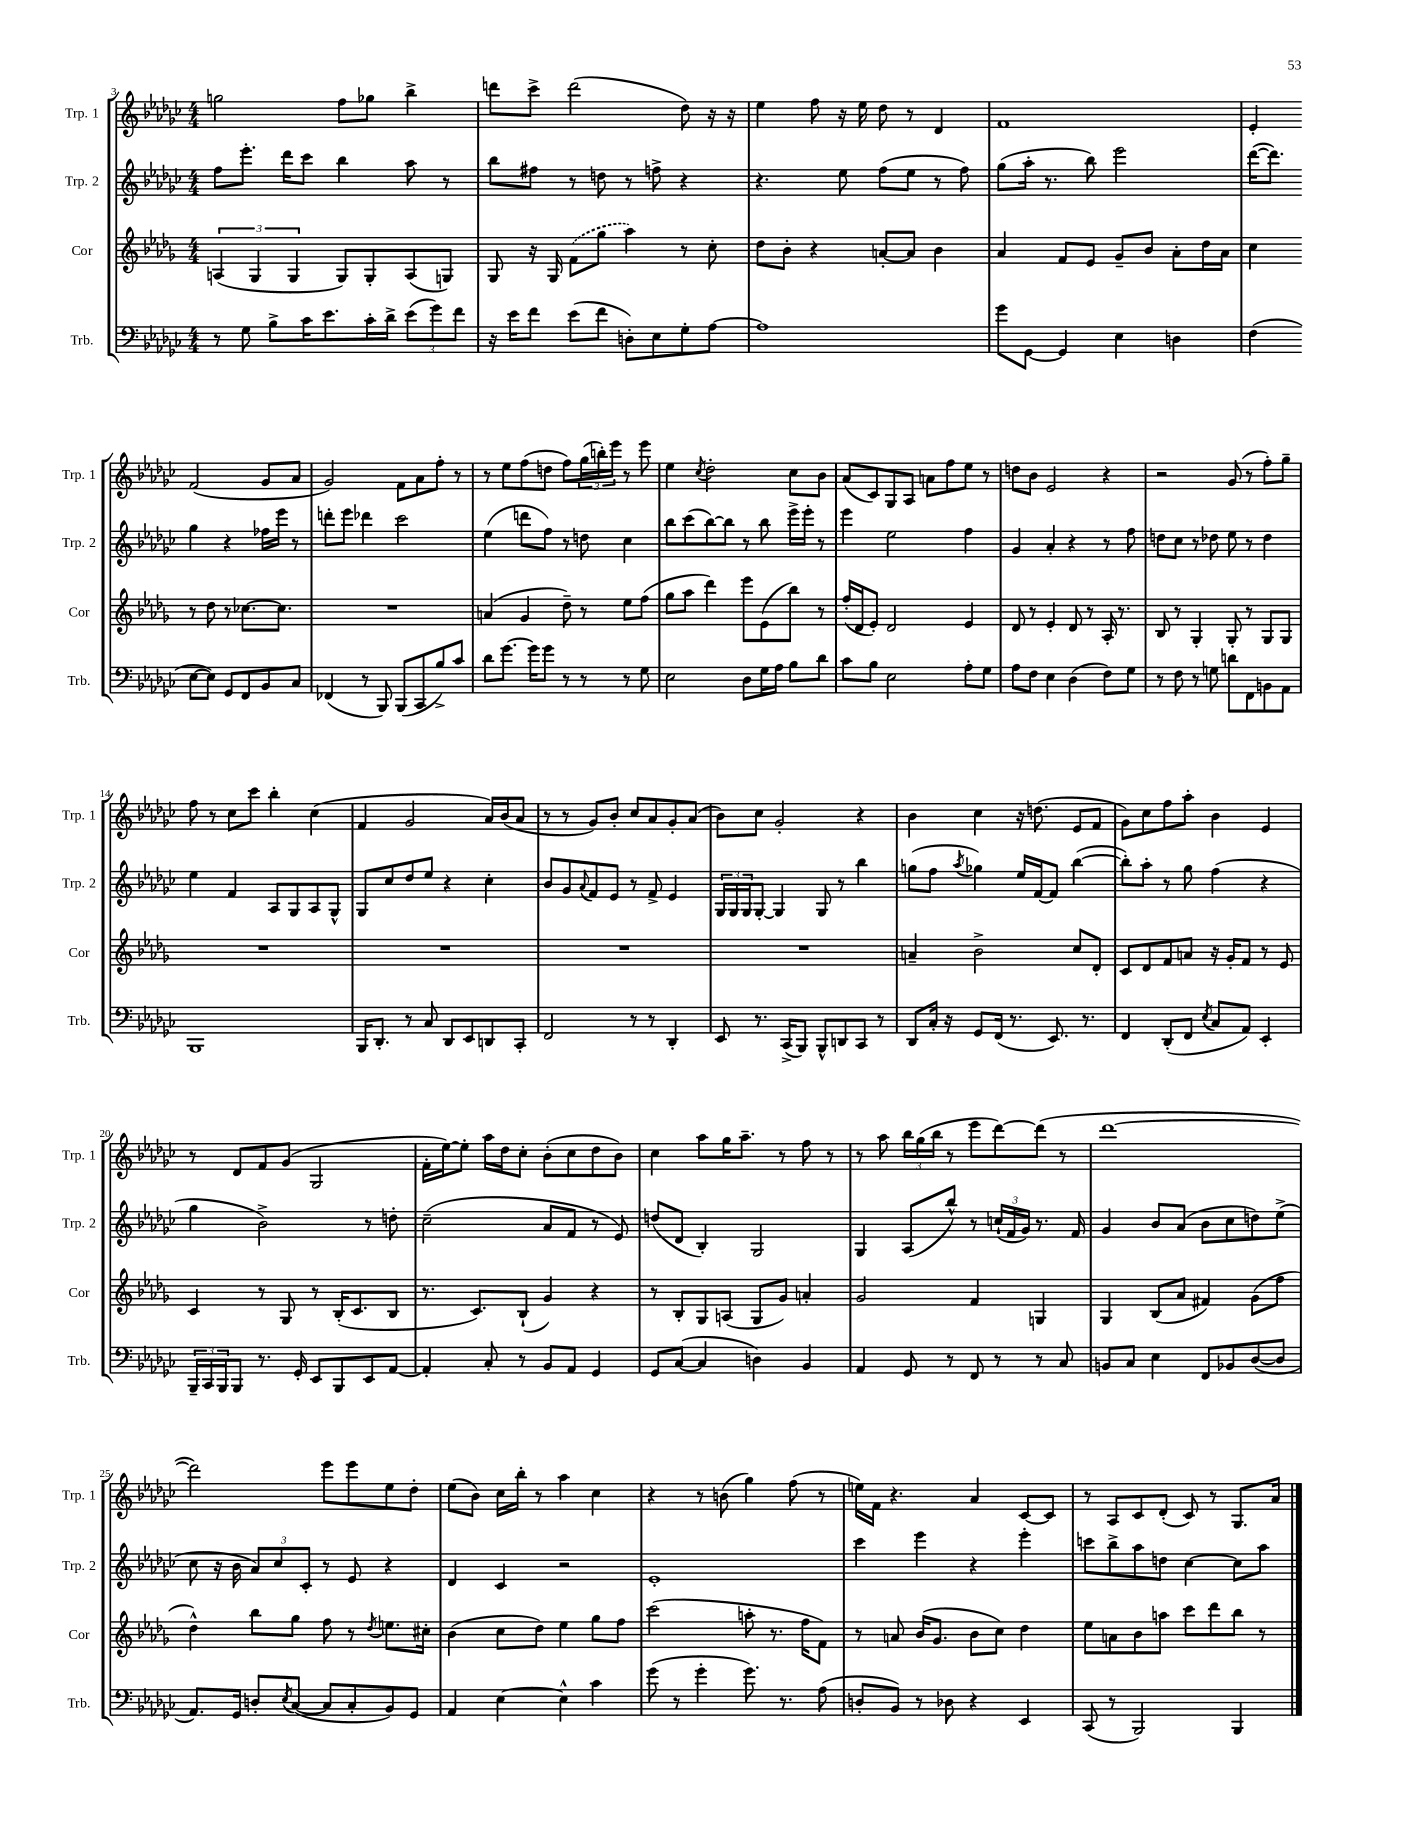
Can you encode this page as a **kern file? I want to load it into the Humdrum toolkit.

**kern	**kern	**kern	**kern
*part4	*part3	*part2	*part1
*staff4	*staff3	*staff2	*staff1
*I"Trb.	*I"Cor	*I"Trp. 2	*I"Trp. 1
*I'Trb.	*I'Cor	*I'Trp. 2	*I'Trp. 1
*clefF4	*clefG2	*clefG2	*clefG2
*k[b-e-a-d-g-c-]	*k[b-e-a-d-g-]	*k[b-e-a-d-g-c-]	*k[b-e-a-d-g-c-]
*M4/4	*M4/4	*M4/4	*M4/4
=3	=3	=3	=3
8r	(6An/	8ff\L	2ggn\
8G-\	.	8.eee-'\J	.
.	6G-/	.	.
8B-^\L	.	.	.
.	.	16ddd-\KL	.
.	6G-/	.	.
16c-\K	.	8ccc-\J	.
8.e-\	.	.	.
.	8G-/L)	4bb-\	8ff\L
16c-'\L	8G-'/	.	8gg-X\J
16d-^\JJ	.	.	.
(12e-\L	(8A/	8aa-\	4bb-^\
12g-\)	.	.	.
.	8Gn/J)	8r	.
12f\J	.	.	.
=4	=4	=4	=4
16r	8G-/	8bb-\L	8dddn\L
16e-\KL	.	.	.
8f\J	16r	8ff#X\J	8ccc-^\J
.	16G-/	.	.
(8e-\L	(8f\L	8r	(2ddd\
8f\J	8gg-\J	8ddn\	.
8Dn'\L)	4aa-\)	8r	.
8E-\	.	8ffn^\	.
8G-'\	8r	4r	8dd-\)
[8A-\J	8cc'\	.	16r
.	.	.	16r
=5	=5	=5	=5
1A-]	8dd-\L	4.r	4ee-\
.	8b-'\J	.	.
.	4r	.	8ff\
.	.	8ee-\	16r
.	.	.	16ee-\
.	[8an'/L	(8ff\L	8dd-\
.	8a/J]	8ee-\J	8r
.	4b-\	8r	4d-/
.	.	8ff\)	.
=6	=6	=6	=6
8g-\L	4a-/	(8gg-\L	1f
[8GG-\J	.	16aa-'\Jk	.
.	.	8.r	.
4GG-/]	8f/L	.	.
.	8e-/J	8bb-\)	.
4E-\	8g-~/L	2eee-\	.
.	8b-/J	.	.
4Dn\	8a-'\L	.	.
.	16dd-\L	.	.
.	16a-\JJ	.	.
=7	=7	=7	=7
(4F\	4cc\	([16ddd-\KL	4e-'/
.	.	8.ddd-\J])	.
[8E-\L	8r	4gg-\	(2f/
8E-\J])	8dd-\	.	.
8GG-/L	8r	4r	.
8FF/	[8.cc-X\L	.	.
8BB-/	.	16ff-X\LL	8g-/L
.	8.cc-\J]	16eee-\JJ	.
8C-/J	.	8r	8a-/J
!!LO:LB:g=z
=8	=8	=8	=8
(4FF-X/	1r	8dddn'\L	2g-/)
.	.	8eee-\J	.
8r	.	4ddd-X\	.
8BBB-/)	.	.	.
(8BBB-/L	.	2ccc-\	8f\L
8CC-/	.	.	8a-\
8B-^/)	.	.	8ff'\J
8c-/J	.	.	8r
=9	=9	=9	=9
8d-\L	(4an/	(4ee-\	8r
[8.g-\J	.	.	8ee-\L
.	4g-/	8dddn\L	(8ff\
16g-\KL]	.	.	.
8g-\J	.	8ff\J)	8ddn\J
8r	8dd-~\)	8r	8ff\L)
8r	8r	8ddn\	(24gg-\L
.	.	.	24bbn'\)
.	.	.	24eee-\JJ
8r	8ee-\L	4cc-\	8r
8G-\	(8ff\J	.	8eee-\
=10	=10	=10	=10
2E-\	8gg-\L	8bb-\L	4ee-\
.	8aa-\J	(8ccc-\	.
.	.	.	8qcc-/
.	4ddd-\)	[8bb-\)	2dd-'\
.	.	8bb-\J]	.
8D-\L	8eee-\L	8r	.
16G-\L	(8e-\	8bb-\	.
16A-\JJ	.	.	.
8B-\L	8bb-\J)	16eee-^\LL	8cc-\L
.	.	16eee-'\JJ	.
8d-\J	8r	8r	8b-\J
=11	=11	=11	=11
8c-\L	(16ff'/LL	4eee-\	(8a-/L
.	16d-/J	.	.
8B-\J	8e-'/J)	.	8c-/)
2E-\	2d-/	2ee-\	8G-/
.	.	.	8A-/J
.	.	.	8an\L
.	.	.	8ff\
8A-'\L	4e-/	4ff\	8ee-\J
8G-\J	.	.	8r
=12	=12	=12	=12
8A-\L	8d-/	4g-/	8ddn\L
8F\J	8r	.	8b-\J
4E-\	4e-'/	4a-'/	2e-/
(4D-\	8d-/	4r	.
.	8r	.	.
8F\L)	16A-'/	8r	4r
.	8.r	.	.
8G-\J	.	8ff\	.
=13	=13	=13	=13
8r	8B-/	8ddn\L	2r
8F\	8r	8cc-\J	.
8r	4G-'/	8r	.
8Gn\	.	8dd-X\	.
8dn\L	8G-'/	8ee-\	(8g-/
8FF\	8r	8r	8r
8BBn\	8G-/L	4dd-\	8ff'\L)
8AA-\J	8G-/J	.	8gg-~\J
!!LO:LB:g=z
=14	=14	=14	=14
1BBB-	1r	4ee-\	8ff\
.	.	.	8r
.	.	4f/	8cc-\L
.	.	.	8ccc-\J
.	.	8A-/L	4bb-'\
.	.	8G-/	.
.	.	8A-/	(4cc-\
.	.	8G-^^/J	.
=15	=15	=15	=15
16BBB-/KL	1r	8G-/L	4f/
8.DD-'/J	.	.	.
.	.	8cc-/	.
8r	.	8dd-/	2g-/
8C-/	.	8ee-/J	.
8DD-/L	.	4r	.
8EE-/	.	.	.
8DDn/	.	4cc-'\	16a-/LL)
.	.	.	(16b-/J
8CC-'/J	.	.	8a-/J
=16	=16	=16	=16
2FF/	1r	8b-/L	8r
.	.	8g-/	8r
.	.	8qqa-/	.
.	.	8f/	8g-/L)
.	.	8e-/J	8b-'/J
8r	.	8r	8cc-/L
8r	.	8f^/	8a-/
4DD-'/	.	4e-/	8g-'/
.	.	.	(8a-/J
=17	=17	=17	=17
8EE-/	1r	24G-/LL	8b-\L)
.	.	24G-/	.
.	.	24G-/J	.
8.r	.	[8G-'/J	8cc-\J
.	.	4G-/]	2g-'/
(16CC-^/KL	.	.	.
8BBB-/J)	.	.	.
8BBB-^^/L	.	8G-/	.
8DDn/	.	8r	.
8CC-/J	.	4bb-\	4r
8r	.	.	.
=18	=18	=18	=18
8DD-/L	4an~/	(8ggn\L	4b-\
16C-'/Jk	.	8ff\J	.
16r	.	.	.
.	.	8qaa-/	.
8GG-/L	2b-^\	4gg-X\)	4cc-\
(16FF/Jk	.	.	.
8.r	.	.	.
.	.	16ee-/LL	16r
.	.	[16f/J	(8.ddn\
8.EE-/)	.	8f/J]	.
.	8cc/L	([4bb-\	8e-/L
8.r	.	.	.
.	8d-'/J	.	8f/J
=19	=19	=19	=19
4FF/	8c/L	8bb-'\L])	8g-\L)
.	8d-/	8aa-'\J	8cc-\
(8DD-'/L	8f/	8r	8ff\
8FF/J	8an/J	8gg-\	8aa-'\J
8qE-/	.	.	.
8C-/L	16r	(4ff\	4b-\
.	16g-'/KL	.	.
8AA-/J)	8f/J	.	.
4EE-'/	8r	4r	4e-/
.	8e-/	.	.
!!LO:LB:g=z
=20	=20	=20	=20
24BBB-~/LL	4c/	4gg-\	8r
24CC-/	.	.	.
24BBB-/J	.	.	.
8BBB-/J	.	.	8d-/L
8.r	8r	2b-^\)	8f/
.	8G-/	.	(8g-/J
16GG-'/	.	.	.
8EE-/L	8r	.	2G-/
8BBB-/	(16B-'/KL	.	.
.	8.c/	.	.
8EE-/	.	8r	.
[8AA-/J	8B-/J	8ddn'\	.
=21	=21	=21	=21
4AA-'/]	8.r	(2cc-~\	16f'\LL
.	.	.	[16ee-\J)
.	.	.	8ee-'\J]
.	8.c/L)	.	.
8C-'/	.	.	16aa-\LL
.	.	.	16dd-\J
8r	(8B-`/J	.	8cc-'\J
8BB-/L	4g-/)	8a-/L	(8b-'\L
8AA-/J	.	8f/J	8cc-\
4GG-/	4r	8r	8dd-\
.	.	8e-/)	8b-\J)
=22	=22	=22	=22
8GG-/L	8r	(8ddn/L	4cc-\
([8C-/J	8B-'/L	8d-/J	.
4C-/]	8G-/	4B-'/)	8aa-\L
.	(8An/J	.	16gg-\K
.	.	.	8.aa-~\J
4Dn\)	8G-/L	2G-/	.
.	8g-/J)	.	8r
4BB-/	4an'/	.	8ff\
.	.	.	8r
=23	=23	=23	=23
4AA-/	2g-/	4G-/	8r
.	.	.	8aa-\
8GG-/	.	(8A-/L	24bb-\LL
.	.	.	(24gg-\
.	.	.	24bb-\JJ
8r	.	8bb-^^/J)	8r
8FF/	4f/	8r	8eee-\L
8r	.	(24ccn`/LL	[8ddd-\)
.	.	24f/	.
.	.	24g-/JJ)	.
8r	4Gn/	8.r	(8ddd-\J]
8C-/	.	.	8r
.	.	16f/	.
=24	=24	=24	=24
8BBn/L	4G-/	4g-/	[1ddd-
8C-/J	.	.	.
4E-\	(8B-/L	8b-/L	.
.	8a-/J	(8a-/J	.
8FF/L	4f#X/)	8b-\L	.
8BB-X/	.	8cc-\	.
([8D-/	(8g-\L	8ddn\)	.
8D-/J]	8ff\J	(8ee-^\J	.
!!LO:LB:g=z
=25	=25	=25	=25
8.AA-/L)	4dd-^^\)	8cc-\	2ddd-\])
.	.	16r	.
16GG-/Jk	.	16b-\	.
8Dn'/L	8bb-\L	12a-/L)	.
.	.	12cc-/	.
8qE-/	.	.	.
([8C-/J	8gg-\J	.	.
.	.	12c-'/J	.
8C-/L]	8ff\	8r	8eee-\L
8C-'/	8r	8e-/	8eee-\
.	8qdd-/	.	.
8BB-/)	8.een\L	4r	8ee-\
8GG-/J	.	.	8dd-'\J
.	16cc#X'\Jk	.	.
=26	=26	=26	=26
4AA-/	(4b-\	4d-/	(8ee-\L
.	.	.	8b-\J)
[4E-\	8cc\L	4c-/	16cc-\LL
.	.	.	16bb-'\JJ
.	8dd-\J)	.	8r
4E-^^\]	4ee-\	2r	4aa-\
4c-\	8gg-\L	.	4cc-\
.	8ff\J	.	.
=27	=27	=27	=27
(8g-\	(2ccc\	1e-'	4r
8r	.	.	.
4g-'\	.	.	8r
.	.	.	(8bn\
8.g-\)	8aan'\	.	4gg-\)
.	8.r	.	.
8.r	.	.	.
.	.	.	(8ff\
.	16ff\KL	.	.
(8A-\	8f\J)	.	8r
=28	=28	=28	=28
8Dn'/L	8r	4ccc-\	16een\LL)
.	.	.	16f\JJ
8BB-/J)	8an/	.	4.r
8r	(16b-/KL	4eee-\	.
.	8.g-/J	.	.
8D-X\	.	.	.
4r	8b-\L	4r	4a-/
.	8cc\J)	.	.
4EE-/	4dd-\	4eee-'\	[8c-/L
.	.	.	8c-/J]
=29	=29	=29	=29
(8CC-/	8ee-\L	8cccn\L	8r
8r	8an\	8bb-^\	8A-/L
2BBB-/)	8b-\	8aa-\	8c-/
.	8aan\J	8ddn\J	(8d-'/J
.	8ccc\L	[4cc-\	8c-/)
.	8ddd-\	.	8r
4BBB-/	8bb-\J	8cc-\L]	8.G-/L
.	8r	8aa-\J	.
.	.	.	16a-/Jk
==	==	==	==
*-	*-	*-	*-
